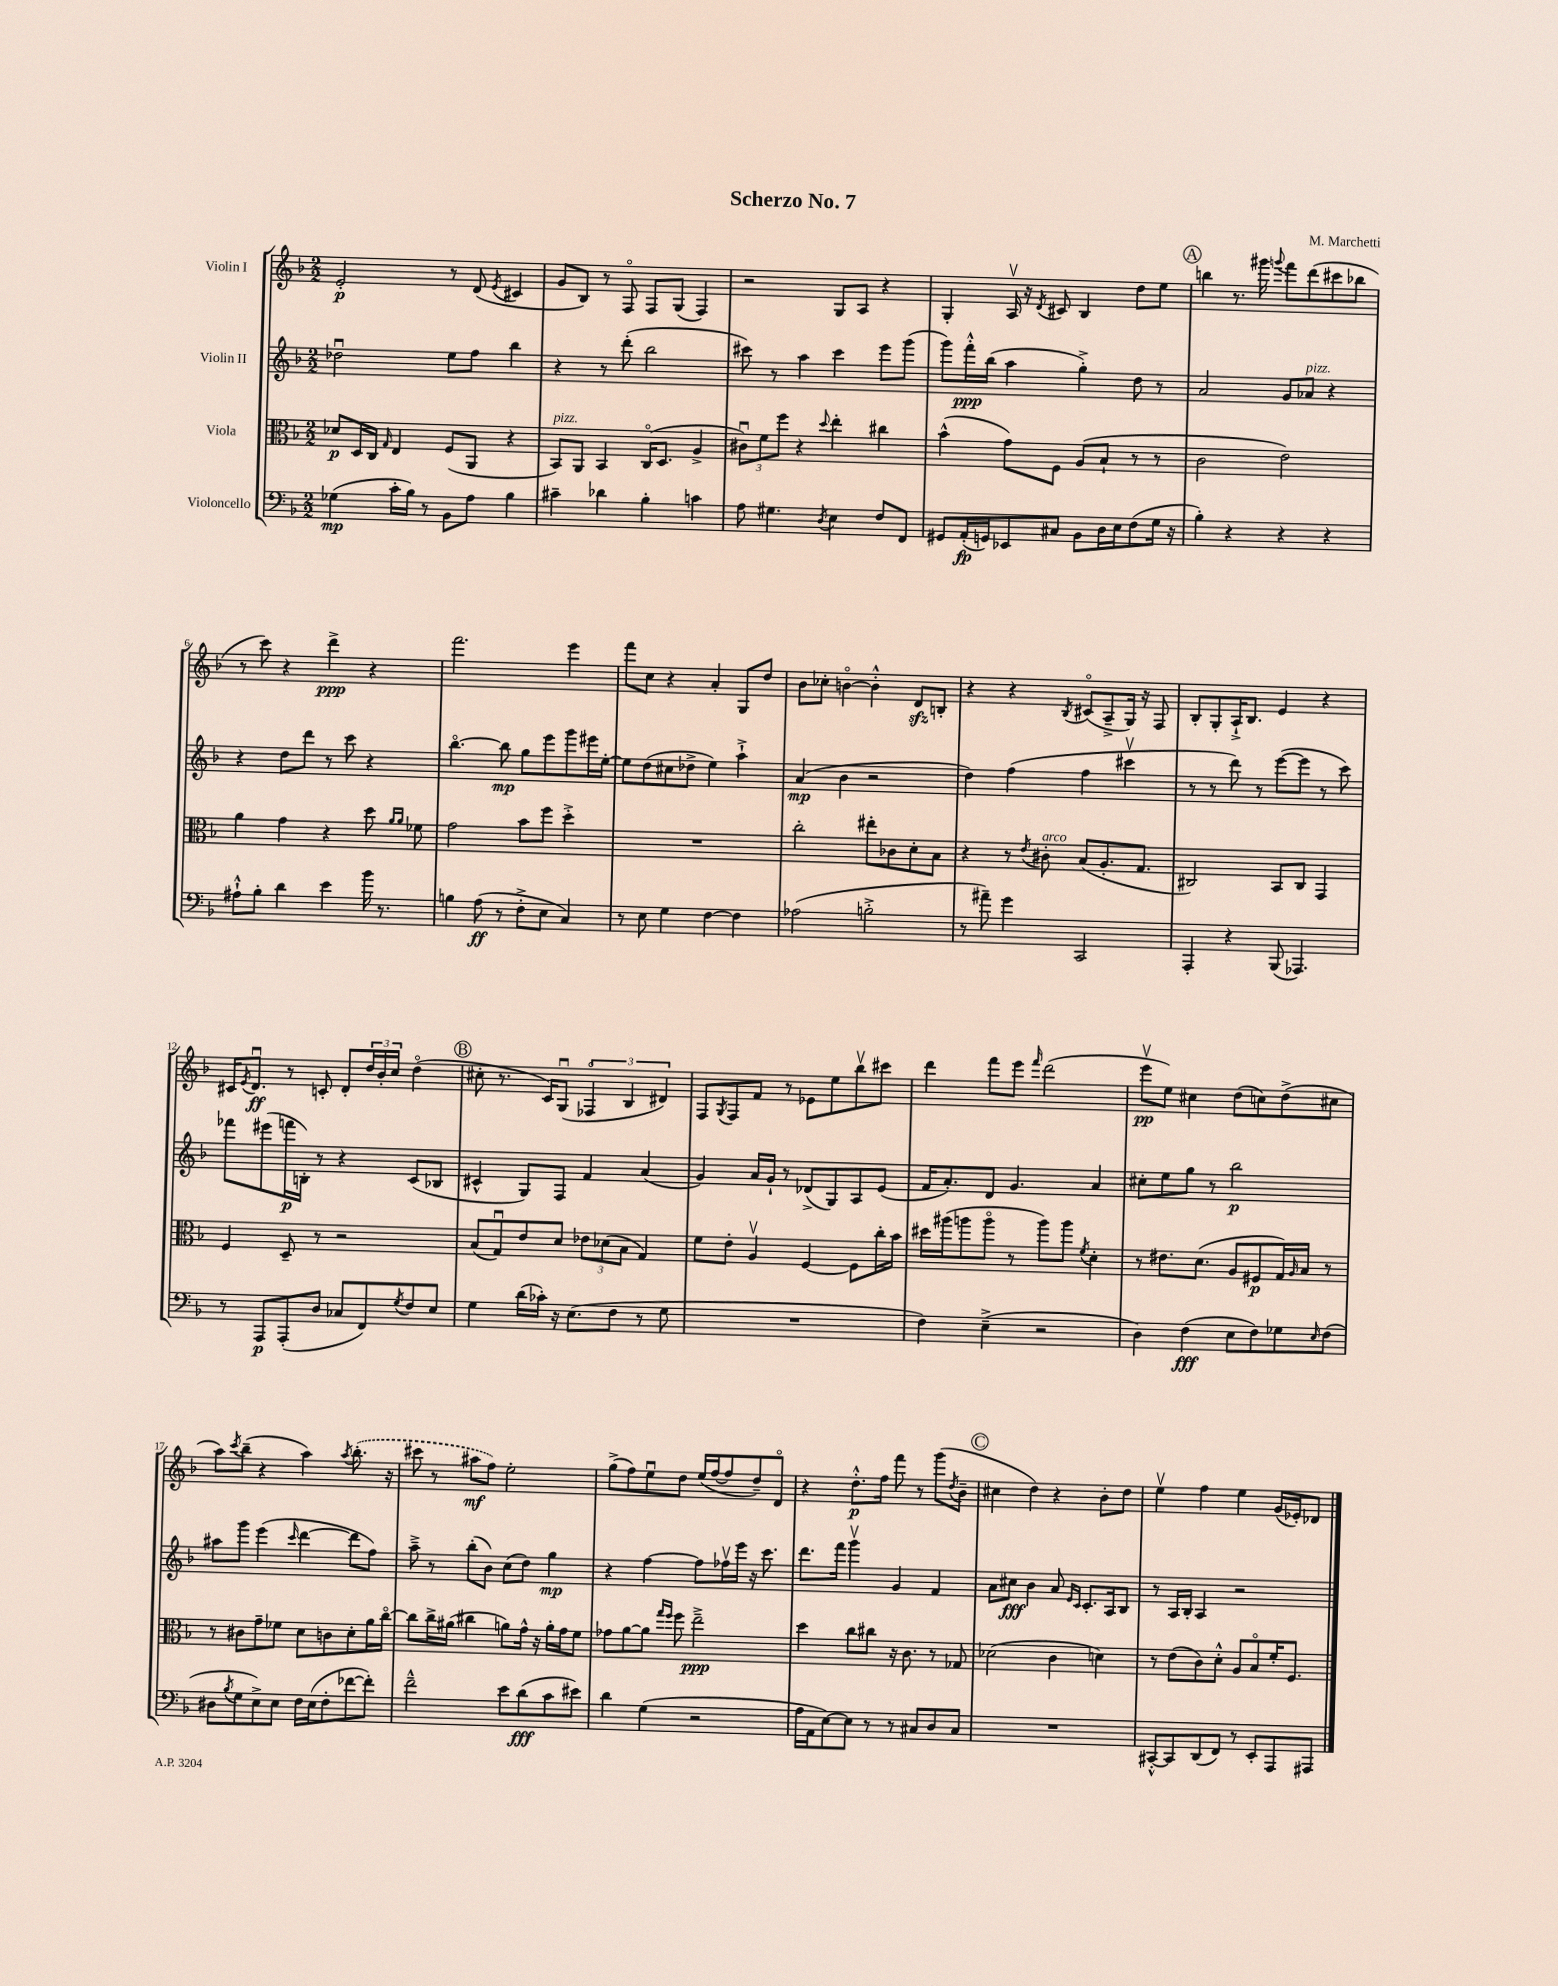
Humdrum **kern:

**kern	**dynam	**kern	**dynam	**kern	**dynam	**kern	**dynam
*part4	*part4	*part3	*part3	*part2	*part2	*part1	*part1
*staff4	*staff4	*staff3	*staff3	*staff2	*staff2	*staff1	*staff1
*I"Violoncello	*	*I"Viola	*	*I"Violin II	*	*I"Violin I	*
*clefF4	*	*clefC3	*	*clefG2	*	*clefG2	*
*k[b-]	*	*k[b-]	*	*k[b-]	*	*k[b-]	*
*M2/2	*	*M2/2	*	*M2/2	*	*M2/2	*
=1	=1	=1	=1	=1	=1	=1	=1
(4G-X\	mp	8d-X/L	p	2dd-Xu\	.	2e'/	p
.	.	16D/L	.	.	.	.	.
.	.	16C/JJ	.	.	.	.	.
.	.	16qqG/	.	.	.	.	.
16c'\LL	.	4E/	.	.	.	.	.
16B-\JJ)	.	.	.	.	.	.	.
8r	.	.	.	.	.	.	.
8BB-\L	.	(8F/L	.	8ee\L	.	8r	.
8A\J	.	8AA/J	.	8ff\J	.	(8d/	.
.	.	.	.	.	.	8qe/	.
4B-\	.	4r	.	4bb-\	.	4c#X/	.
=2	=2	=2	=2	=2	=2	=2	=2
!	!	!LO:TX:a:i:t=pizz.	!	!	!	!	!
4c#X~\	.	8BB-/L)	.	4r	.	8g/L	.
.	.	8AA/J	.	.	.	8B-/J)	.
4d-X\	.	4BB-/	.	8r	.	8r	.
.	.	.	.	(8ddd'\	.	8F/	.
4B-'\	.	(16C/KL	.	2bb-\	.	8F/L	.
.	.	8.D/J	.	.	.	.	.
.	.	.	.	.	.	(8G/J	.
4cn\	.	4A^/	.	.	.	4F/)	.
=3	=3	=3	=3	=3	=3	=3	=3
8A\	.	12c#Xu\L)	.	8ccc#X\)	.	2r	.
.	.	12f\	.	.	.	.	.
4.G#X\	.	.	.	8r	.	.	.
.	.	12ff\J	.	.	.	.	.
.	.	4r	.	4aa\	.	.	.
8qD/	.	8qqdd/	.	.	.	.	.
4E\	.	4ee'\	.	4ccc#\	.	8G/L	.
.	.	.	.	.	.	8A/J	.
8F/L	.	4cc#X\	.	8eee\L	.	4r	.
8FF/J	.	.	.	(8ggg\J	.	.	.
=4	=4	=4	=4	=4	=4	=4	=4
8GG#X/L	.	(4b-^^\	.	8ggg\L)	.	4G'/	.
(16AA'/L	fp	.	.	16fff'^^\L	ppp	.	.
16GGn/J)	.	.	.	(16bb-\JJ	.	.	.
8EE-X/	.	8g\L)	.	4aa\	.	16Av/	.
.	.	.	.	.	.	16r	.
.	.	.	.	.	.	8qd/	.
8C#X/J	.	8F\J	.	.	.	8c#X/	.
8BB-\L	.	(8A/L	.	4gg'^\)	.	4B-/	.
16D\L	.	8B-`/J	.	.	.	.	.
16E\J	.	.	.	.	.	.	.
(8F\	.	8r	.	8dd\	.	8dd\L	.
16G\Jk	.	8r	.	8r	.	8ee\J	.
16r	.	.	.	.	.	.	.
!!LO:REH:place=s1:t=A
=5	=5	=5	=5	=5	=5	=5	=5
4B-'\)	.	2c\	.	2a/	.	4bbn\	.
4r	.	.	.	.	.	8.r	.
.	.	.	.	.	.	16ggg#X\	.
.	.	.	.	.	.	8qqgggn/	.
4r	.	2e\)	.	8g/L	.	8fff\L	.
!	!	!	!	!LO:TX:a:i:t=pizz.	!	!	!
.	.	.	.	8a-X/J	.	(8ddd\	.
4r	.	.	.	4r	.	8ccc#X\	.
.	.	.	.	.	.	8bb-X\J	.
!!LO:LB:g=z
=6	=6	=6	=6	=6	=6	=6	=6
8A#X`^^\L	.	4a\	.	4r	.	8r	.
8B-'\J	.	.	.	.	.	8ccc\)	.
4d\	.	4g\	.	8dd\L	.	4r	.
.	.	.	.	8ddd\J	.	.	.
4e\	.	4r	.	8r	.	4ddd^\	ppp
.	.	.	.	8ccc\	.	.	.
16b-\	.	8dd\	.	4r	.	4r	.
8.r	.	.	.	.	.	.	.
.	.	16qqa/LL	.	.	.	.	.
.	.	16qqa/JJ	.	.	.	.	.
.	.	8f-X\	.	.	.	.	.
=7	=7	=7	=7	=7	=7	=7	=7
4Bn\	.	2g\	.	[4.bb-\	.	2.fff\	.
(8A\	ff	.	.	.	.	.	.
8r	.	.	.	8bb-\]	mp	.	.
8F'^\L	.	8b-\L	.	8gg\L	.	.	.
8E\J	.	8ff\J	.	8eee\	.	.	.
4C/)	.	4dd'^\	.	8ggg\	.	4eee\	.
.	.	.	.	16eee#X\L	.	.	.
.	.	.	.	[16ee'\JJ	.	.	.
=8	=8	=8	=8	=8	=8	=8	=8
8r	.	1r	.	8ee\L]	.	8fff\L	.
8E\	.	.	.	(8dd\	.	8cc\J	.
4G\	.	.	.	8cc#X\	.	4r	.
.	.	.	.	8dd-X^\J	.	.	.
[4F\	.	.	.	4ee\)	.	4a'/	.
4F\]	.	.	.	4aa`^\	.	8G/L	.
.	.	.	.	.	.	8dd/J	.
=9	=9	=9	=9	=9	=9	=9	=9
(2A-X\	.	2cc'\	.	(4a/	mp	8b-\L	.
.	.	.	.	.	.	8cc-X'\J	.
.	.	.	.	4b-\	.	[4bn\	.
2Bn'^\	.	8ee#X'\L	.	2r	.	4b'^^\]	.
.	.	8c-X\	.	.	.	.	.
.	.	8d'\	.	.	.	8dzz/L	.
.	.	8B-\J	.	.	.	8Bn'/J	.
=10	=10	=10	=10	=10	=10	=10	=10
8r	.	4r	.	4dd\)	.	4r	.
8a#X~\)	.	.	.	.	.	.	.
4g\	.	8r	.	(4ff\	.	4r	.
.	.	8qe/	.	.	.	.	.
!	!	!LO:TX:a:i:t=arco	!	!	!	!	!
.	.	8c#X'\	.	.	.	.	.
.	.	.	.	.	.	8qB-/	.
2CC/	.	(8B-/L	.	4ff\	.	(8c#X/L	.
.	.	8.A'/	.	.	.	8A~^/	.
.	.	.	.	4ccc#Xv\	.	16G/Jk)	.
.	.	8.G/J	.	.	.	16r	.
.	.	.	.	.	.	8F/	.
=11	=11	=11	=11	=11	=11	=11	=11
4AAA'/	.	2C#X/)	.	8r	.	8B-'/L	.
.	.	.	.	8r	.	8G'/	.
4r	.	.	.	8ddd\)	.	16A`^/K	.
.	.	.	.	.	.	8.B-/J	.
.	.	.	.	8r	.	.	.
(8BBB-/	.	8BB-/L	.	([8eee\L	.	4e/	.
4.AAA-X/)	.	8C#/J	.	8eee\J]	.	.	.
.	.	4GG/	.	8r	.	4r	.
.	.	.	.	8ccc\)	.	.	.
!!LO:LB:g=z
=12	=12	=12	=12	=12	=12	=12	=12
8r	.	4F/	.	8fff-X\L	.	16c#X/KL	.
.	.	.	.	.	.	8qe/	.
.	.	.	.	.	.	8.du/J	ff
8AAA/L	p	.	.	(8eee#X\	.	.	.
(8AAA'/	.	8D~/	.	16fffn\L	p	8r	.
.	.	.	.	16Bn'\JJ)	.	.	.
8D/J	.	8r	.	8r	.	8cn'/	.
8C-X/L	.	2r	.	4r	.	8d'/L	.
8FF/)	.	.	.	.	.	24dd/L	.
.	.	.	.	.	.	24b-'/	.
.	.	.	.	.	.	24cc/JJ	.
8qG/	.	.	.	.	.	.	.
8F/	.	.	.	(8c/L	.	(4dd\	.
8E/J	.	.	.	8B-X/J	.	.	.
!!LO:REH:place=s1:t=B
=13	=13	=13	=13	=13	=13	=13	=13
4G\	.	(8B-/L	.	4c#X^^/	.	8cc#X'\	.
.	.	8Gu/)	.	.	.	8.r	.
(16d\LL	.	8e/	.	8G/L)	.	.	.
16c-X'\JJ)	.	.	.	.	.	16c/KL)	.
16r	.	8d/J	.	8F/J	.	(8Gu/J	.
(8.E\L	.	.	.	.	.	.	.
.	.	12e-X\L	.	4f/	.	6F-X/	.
.	.	(12d-X\	.	.	.	.	.
8F\J	.	.	.	.	.	.	.
.	.	12B-\J	.	.	.	6B-/	.
8r	.	4G/)	.	(4a/	.	.	.
.	.	.	.	.	.	6d#X/)	.
8G\	.	.	.	.	.	.	.
=14	=14	=14	=14	=14	=14	=14	=14
1r	.	8f\L	.	4g/)	.	8F/L	.
.	.	.	.	.	.	8qG/	.
.	.	8e'\J	.	.	.	8F/	.
.	.	4Av/	.	16a/LL	.	8f/J	.
.	.	.	.	16g`/JJ	.	.	.
.	.	.	.	8r	.	8r	.
.	.	[4F/	.	(8d-X^/L	.	8e-X\L	.
.	.	.	.	8G/)	.	8ee\	.
.	.	8F\L]	.	8A/	.	8bb-v\	.
.	.	16cc'\L	.	(8e/J	.	8ccc#X\J	.
.	.	16b-\JJ	.	.	.	.	.
=15	=15	=15	=15	=15	=15	=15	=15
4F\)	.	16dd#X\LL	.	16f/KL	.	4ddd\	.
.	.	(16aa#X\J	.	8.a'/)	.	.	.
.	.	8aan\	.	.	.	.	.
(4E~^\	.	8aa\J	.	8d/J	.	8fff\L	.
.	.	8r	.	4.g/	.	8eee\J	.
.	.	.	.	.	.	16qqfff/	.
2r	.	8aa\L)	.	.	.	(2ddd\	.
.	.	8aa\J	.	.	.	.	.
.	.	8qf/	.	.	.	.	.
.	.	4d'\	.	4a/	.	.	.
=16	=16	=16	=16	=16	=16	=16	=16
4D\)	.	8r	.	8cc#X'\L	.	8eeev\L	pp
.	.	8.e#X\L	.	8ee\	.	8ee\J)	.
(4F\	fff	.	.	8gg\J	.	4cc#X\	.
.	.	(8.d\J	.	.	.	.	.
.	.	.	.	8r	.	.	.
8E\L	.	8A/L	.	2bb-\	p	(8dd\L	.
8F\)	.	8F#X/	p	.	.	8ccn\)	.
8G-X\	.	16G/L)	.	.	.	(8dd^\	.
.	.	16qqA/	.	.	.	.	.
.	.	16B-/JJ	.	.	.	.	.
16qqE/	.	.	.	.	.	.	.
(8F\J	.	8r	.	.	.	8cc#X\J	.
!!LO:LB:g=z
=17	=17	=17	=17	=17	=17	=17	=17
8D#X\L	.	8r	.	8aa#X\L	.	8aa\L)	.
8qB-/	.	.	.	.	.	8qccc/	.
8G\	.	8c#X\L	.	8ggg\J	.	(8bb-~\J	.
8E^\)	.	8g~\	.	(4eee\	.	4r	.
8E\J	.	8f-X\J	.	.	.	.	.
.	.	.	.	16qqccc/	.	.	.
16F\LL	.	8d\L	.	[4ddd\	.	4aa\)	.
(16E\J	.	.	.	.	.	.	.
8F'\	.	8cn\	.	.	.	.	.
.	.	.	.	.	.	8qaa/	.
[8f-X\	.	8d'\	.	8ddd\L]	.	(8.bb-'\	.
8f-'\J])	.	16a\L	.	8ff\J)	.	.	.
.	.	[16cc\JJ	.	.	.	16r	.
=18	=18	=18	=18	=18	=18	=18	=18
2f~^^\	.	8cc\L]	.	8aa~^\	.	8ccc#X\	.
.	.	16cc^\L	.	8r	.	8r	.
.	.	(16a#X\JJ	.	.	.	.	.
.	.	4cc#X\	.	(8bb-'\L	.	8aa#X\L	mf
.	.	.	.	8b-\J)	.	8ff\J)	.
8e\L	.	8an\L)	.	(8cc\L	.	2ee'\	.
(8d\	fff	16g^^\Jk	.	8dd\J)	.	.	.
.	.	16r	.	.	.	.	.
8c\	.	16a'\LL	.	4gg\	mp	.	.
.	.	16g\J	.	.	.	.	.
8e#X\J)	.	8f\J	.	.	.	.	.
=19	=19	=19	=19	=19	=19	=19	=19
4d\	.	8g-X\L	.	4r	.	(8gg^\L	.
.	.	[8a\	.	.	.	8ff\)	.
(4G\	.	8a\J]	.	[4ff\	.	8eeu\	.
.	.	16qqgg/LL	.	.	.	.	.
.	.	16qqff/JJ	.	.	.	.	.
.	.	8ff\	.	.	.	8dd\J	.
2r	.	2ee~^\	ppp	8ff\L]	.	(16ee/LL	.
.	.	.	.	.	.	[16ff/J	.
.	.	.	.	16ff-Xv\L	.	8ff/]	.
.	.	.	.	16eee\JJ	.	.	.
.	.	.	.	16r	.	8dd~/)	.
.	.	.	.	8.ccc\	.	.	.
.	.	.	.	.	.	8d/J	.
=20	=20	=20	=20	=20	=20	=20	=20
16A\LL	.	4dd\	.	8.ddd\L	.	4r	.
16AA\J	.	.	.	.	.	.	.
[8E\)	.	.	.	.	.	.	.
.	.	.	.	16fff\Jk	.	.	.
8E\J]	.	8cc\L	.	4gggv\	.	8.dd'^^\L	p
8r	.	8cc#X\J	.	.	.	.	.
.	.	.	.	.	.	16ff\Jk	.
8r	.	16r	.	4g/	.	8fff\	.
.	.	8.c\	.	.	.	.	.
8C#X/L	.	.	.	.	.	8r	.
8D/	.	8r	.	4f/	.	(8ggg\L	.
.	.	.	.	.	.	8qdd/	.
8C#/J	.	8G-X/	.	.	.	8b-~\J	.
!!LO:REH:place=s1:t=C
=21	=21	=21	=21	=21	=21	=21	=21
1r	.	(2d-X\	.	8a\L	.	4cc#X\	.
.	.	.	.	8cc#X\J	fff	.	.
.	.	.	.	4b-\	.	4dd\)	.
.	.	4c\	.	8a/	.	4r	.
.	.	.	.	16qqe/LL	.	.	.
.	.	.	.	16qqc/JJ	.	.	.
.	.	.	.	8.c'/L	.	.	.
.	.	4dn\)	.	.	.	8b-'\L	.
.	.	.	.	16A/k	.	.	.
.	.	.	.	8B-/J	.	8dd\J	.
=22	=22	=22	=22	=22	=22	=22	=22
[8CC#X'^^/L	.	8r	.	8r	.	4eev\	.
8CC#/]	.	(8e\L	.	16A/LL	.	.	.
.	.	.	.	16B-'/JJ	.	.	.
(8DD/	.	8c\)	.	4A/	.	4ff\	.
8FF/J)	.	8d'^^\J	.	.	.	.	.
8r	.	8A/L	.	2r	.	4ee\	.
8EE'/L	.	8B-/	.	.	.	.	.
8AAA/	.	16f'/K	.	.	.	(16g/LL	.
.	.	8.F/J	.	.	.	16e-X'/J)	.
8AAA#X/J	.	.	.	.	.	8d-X/J	.
==	==	==	==	==	==	==	==
*-	*-	*-	*-	*-	*-	*-	*-
